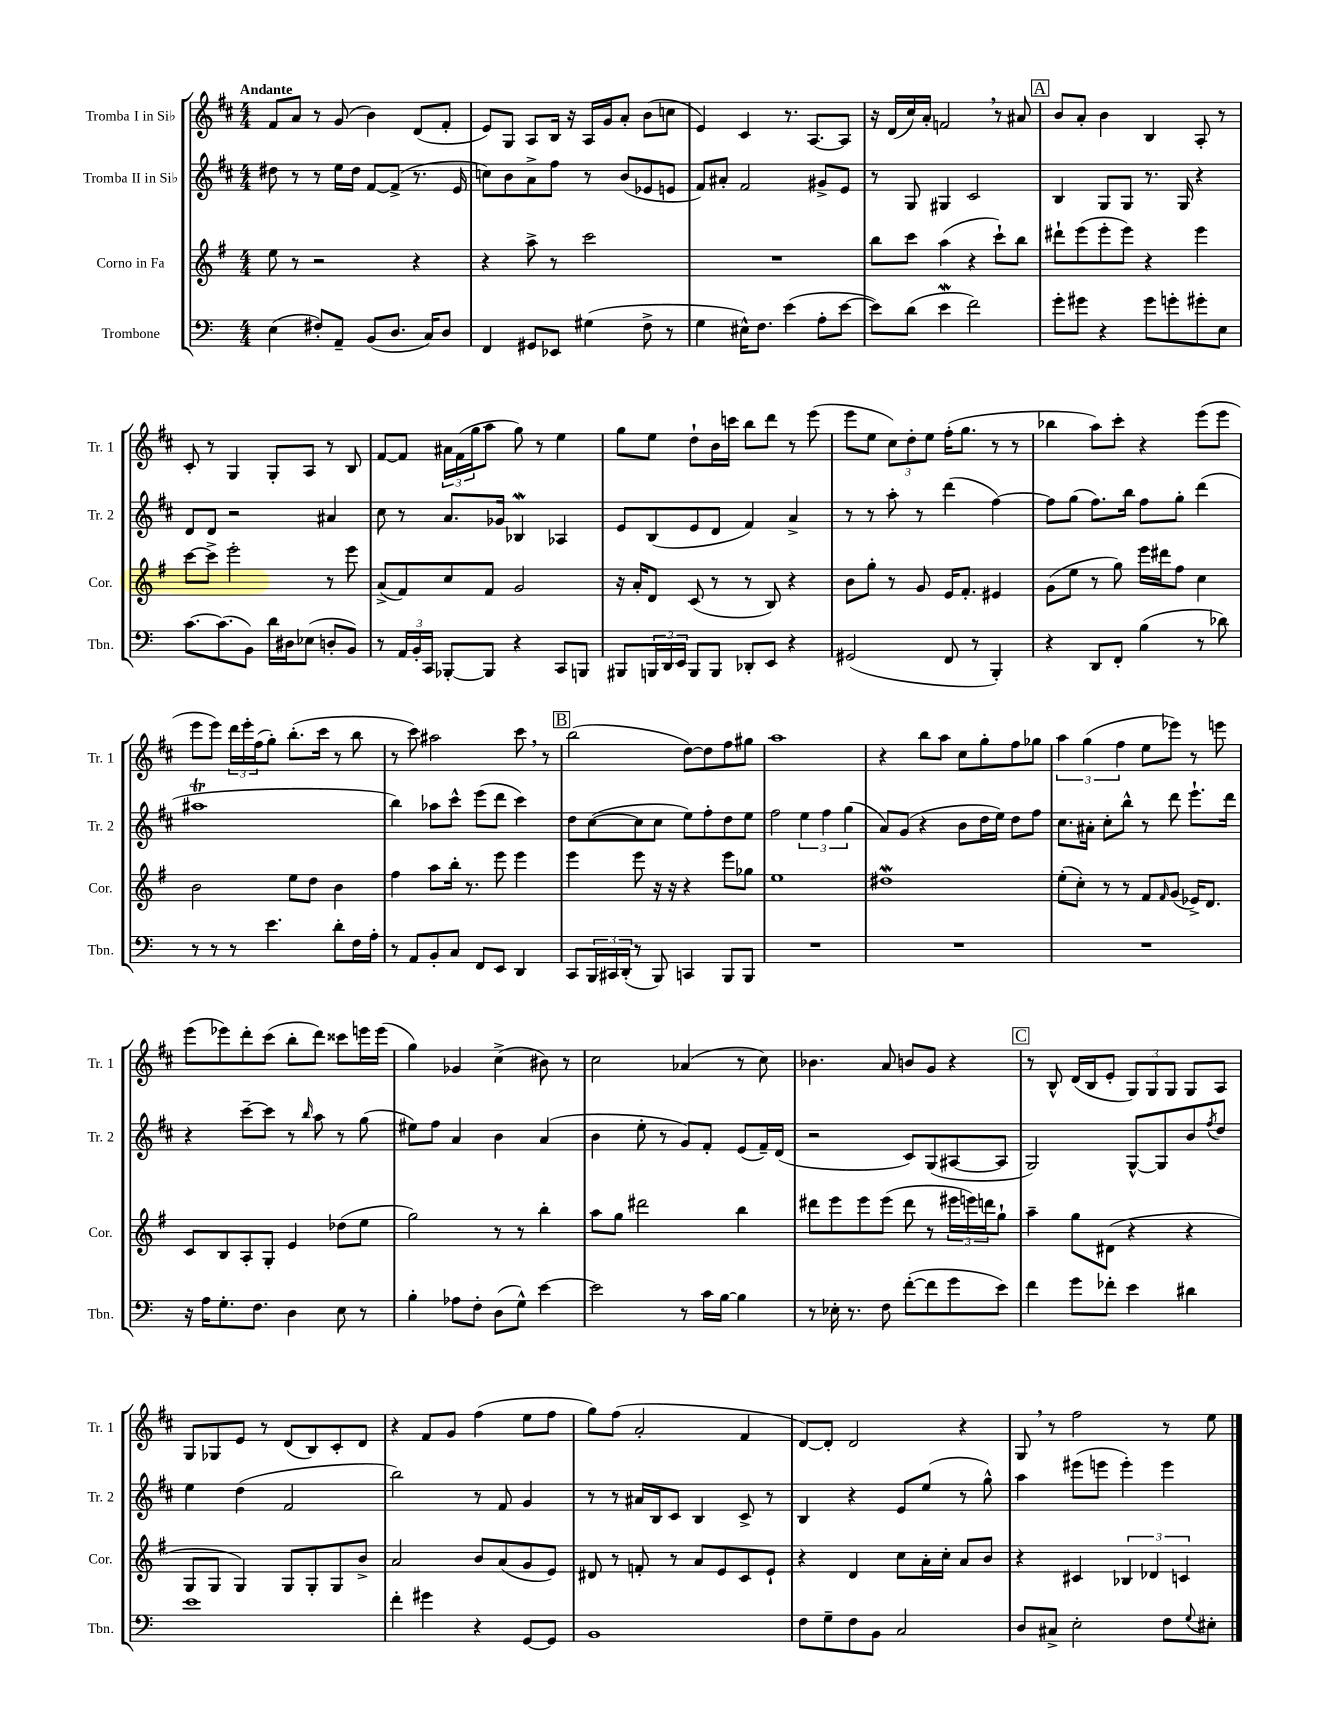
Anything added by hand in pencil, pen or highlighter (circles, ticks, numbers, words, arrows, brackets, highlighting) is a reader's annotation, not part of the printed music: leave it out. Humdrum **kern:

**kern	**kern	**kern	**kern
*part4	*part3	*part2	*part1
*staff4	*staff3	*staff2	*staff1
*I"Trombone	*I"Corno in Fa	*I"Tromba II in Si♭	*I"Tromba I in Si♭
*I'Tbn.	*I'Cor.	*I'Tr. 2	*I'Tr. 1
*clefF4	*clefG2	*clefG2	*clefG2
*k[]	*k[f#]	*k[f#c#]	*k[f#c#]
*M4/4	*M4/4	*M4/4	*M4/4
=1	=1	=1	=1
!	!	!	!LO:TX:a:B:t=Andante
(4E\	8ee\	8dd#X\	8f#/L
.	8r	8r	8a/J
8F#X'/L)	2r	8r	8r
8AA~/J	.	16ee\LL	(8g/
.	.	16dd#\JJ	.
(8BB/L	.	[8f#/L	4b\)
8.D/J	.	(8f#^/J]	.
.	4r	8.r	(8d/L
16C/KL)	.	.	.
8D/J	.	.	8f#'/J
.	.	16e/	.
=2	=2	=2	=2
4FF/	4r	8ccn\L)	8e/L)
.	.	8b\	8G/J
8GG#X/L	8aa^\	8a^\	8A/L
8EE-X/J	8r	8ff#\J	16B/Jk
.	.	.	16r
(4G#X\	2ccc\	8r	16A/LL
.	.	.	16g/J
.	.	(8b/L	8a'/J
8F^\	.	8e-X/	(8b\L
8r	.	8en/J	8ccn\J
=3	=3	=3	=3
4G\	1r	8f#/L)	4e/)
.	.	8a#X'/J	.
16E#X^^\KL)	.	2f#/	4c#/
8.F\J	.	.	.
(4e\	.	.	8.r
.	.	.	[8.A/L
8A'\L	.	8g#X^/L	.
[8e\J	.	8e/J	8A/J]
=4	=4	=4	=4
8e\L])	8bb\L	8r	16r
.	.	.	(16d/LL
(8d\J	8ccc\J	8G/	16cc#/)
.	.	.	16a'/JJ
4eW\	(4aa\	4G#X/	2fn,/
2f\)	4r	2c#/	.
.	8ccc`\L)	.	8r
.	8bb\J	.	8a#X/
!!LO:REH:place=s1:t=A
=5	=5	=5	=5
8g'\L	8ddd#X`\L	4B/	8b/L
8g#X\J	(8eee\	.	8a'/J
4r	8eee'\	8G/L	4b\
.	8eee\J)	8G/J	.
8g#\L	4r	8.r	4B/
8gn'\	.	.	.
.	.	16G/	.
8g#X'\	4eee\	4r	8A'/
8E\J	.	.	8r
!!LO:LB:g=z
=6	=6	=6	=6
[8.c\L	[8ccc\L	8d/L	8c#'/
.	8ccc^\J]	8d/J	8r
(8.c\]	.	.	.
.	2eee'\	2r	4G/
8BB\J)	.	.	.
16d\LL	.	.	8G'/L
16D#X\J	.	.	.
(8E-X\J	.	.	8A/J
8Dn'/L	8r	4a#X/	8r
8BB/J)	8eee\	.	8B/
=7	=7	=7	=7
8r	(8a^/L	8cc#\	[8f#/L
24AA/LL	8f#/)	8r	8f#/J]
24BB'/	.	.	.
24CC/JJ	.	.	.
[8BBB-X'/L	8cc/	8.a/L	24a#X\LL
.	.	.	(24f#\
.	.	.	24gg\J
8BBB-/J]	8f#/J	.	8aa\J
.	.	16g-X/Jk	.
4r	2g/	4B-Xw/	8gg\)
.	.	.	8r
8CC/L	.	4A-X/	4ee\
8BBBn/J	.	.	.
=8	=8	=8	=8
8BBB#X/L	16r	8e/L	8gg\L
.	16a'/KL	.	.
24BBBn/L	8d/J	(8B/	8ee\J
24DD/	.	.	.
24EE/JJ	.	.	.
8BBB/L	(8c/	8e/	8dd`\L
8BBB/J	8r	8d/J	16b\L
.	.	.	16cccn\JJ
8DD-X'/L	8r	4f#/)	8bb\L
8EE/J	8B/)	.	8ddd\J
4r	4r	4a^/	8r
.	.	.	(8eee\
=9	=9	=9	=9
(2GG#X/	8b\L	8r	8eee\L
.	8gg'\J	8r	8ee\J
.	8r	8aa'\	12cc#\L)
.	.	.	12dd'\
.	8g/	8r	.
.	.	.	12ee\J
8FF/	16e/KL	(4ddd\	(16ff#'\KL
.	8.f#'/J	.	8.gg\J
8r	.	.	.
4BBB'/)	4e#X/	[4ff#\)	8r
.	.	.	8r
=10	=10	=10	=10
4r	(8g\L	8ff#\L]	4bb-X\
.	8ee\J	(8gg\J	.
8DD/L	8r	8.ff#\L)	8aa\L)
8FF'/J	8gg\)	.	8ccc#'\J
.	.	16bb\Jk	.
(4B\	16eee\LL	8ff#\L	4r
.	16ddd#X\J	.	.
.	8ff#\J	8gg'\J	.
8r	4cc\	(4ddd\	(8eee\L
8d-X\)	.	.	8eee\J
!!LO:LB:g=z
=11	=11	=11	=11
8r	2b\	1aa#Xt	8eee\L
8r	.	.	8eee\J)
8r	.	.	24ddd\LL
.	.	.	24eee'\
.	.	.	(24ff#\J
4.e\	.	.	8gg'\J)
.	8ee\L	.	(8.bb'\L
.	8dd\J	.	.
.	.	.	16ccc#\Jk
8d'\L	4b\	.	8r
16F\L	.	.	8bb\
16A'\JJ	.	.	.
=12	=12	=12	=12
8r	4ff#\	4bb\)	8r
8AA/L	.	.	8ccc#\)
8BB'/	8aa\L	8aa-X\L	2aa#X\
8C/J	16bb'\Jk	8ccc#^^\J	.
.	8.r	.	.
8FF/L	.	(8eee\L	.
8EE/J	8eee\	8ddd\J	.
4DD/	4eee\	4ccc#\)	8ccc#,\
.	.	.	8r
!!LO:REH:place=s1:t=B
=13	=13	=13	=13
8CC/L	4eee\	8dd\L	(2bb\
24BBB/L	.	([8cc#\	.
24CC#X/	.	.	.
(24DD'/JJ	.	.	.
8r	8eee\	8cc#\]	.
8BBB/)	16r	8cc#\J	.
.	16r	.	.
4CCn/	4r	8ee\L)	[8dd\L)
.	.	8ff#'\	8dd\]
8BBB/L	8eee\L	8dd\	8ff#\
8BBB/J	8gg-X\J	8ee\J	8gg#X\J
=14	=14	=14	=14
1r	1ee	2ff#\	1aa
.	.	6ee\	.
.	.	6ff#\	.
.	.	(6gg\	.
=15	=15	=15	=15
1r	1dd#XW	8a/L)	4r
.	.	(8g/J	.
.	.	4r	8bb\L
.	.	.	8aa\J
.	.	8b\L	8cc#\L
.	.	16dd\L	8gg'\
.	.	16ee\JJ)	.
.	.	8dd\L	8ff#\
.	.	8ff#\J	8gg-X\J
=16	=16	=16	=16
1r	(8ee'\L	8.cc#\L	6aa\
.	8cc'\J)	.	.
.	.	.	(6gg\
.	.	16a#X'\Jk	.
.	8r	8cc#'\L	.
.	.	.	6ff#\
.	8r	8bb^^\J	.
.	8f#/L	8r	8ee\L
.	16qqf#/	.	.
.	(8g/J	8ddd\	8eee-X\J)
.	16e-X^/KL)	8.eee`\L	8r
.	8.d/J	.	.
.	.	.	8eeen\
.	.	16ddd\Jk	.
!!LO:LB:g=z
=17	=17	=17	=17
16r	8c/L	4r	(8eee\L
16A\KL	.	.	.
8.G'\	8B/	.	8eee-X\)
.	8A'/	[8ccc#~\L	8ddd'\
8.F\J	.	.	.
.	8G'/J	8ccc#\J]	(8ccc#\J
4D\	4e/	8r	8bb'\L
.	.	16qqbb/	.
.	.	8aa\	8ddd\J)
8E\	(8dd-X\L	8r	8ccc##X\L
8r	8ee\J	(8gg\	16eeen\L
.	.	.	(16eee\JJ
=18	=18	=18	=18
4B'\	2gg\)	8ee#X\L)	4gg\)
.	.	8ff#\J	.
8A-X\L	.	4a/	4g-X/
8F'\J	.	.	.
(8D\L	8r	4b\	(4cc#^\
8G^^\J)	8r	.	.
[4e\	4bb'\	(4a/	8b#X\)
.	.	.	8r
=19	=19	=19	=19
2e\]	8aa\L	4b\	2cc#\
.	8gg\J	.	.
.	2ddd#X\	8ee'\	.
.	.	8r	.
8r	.	8g/L)	(4a-X/
16c\LL	.	8f#'/J	.
[16B\JJ	.	.	.
4B\]	4bb\	(8e/L	8r
.	.	16f#~/L)	8cc#\)
.	.	(16d/JJ	.
=20	=20	=20	=20
8r	8ddd#X\L	2r	4.b-X\
16E-X'\	8eee\	.	.
8.r	.	.	.
.	8eee\	.	.
8F\	(8eee\J	.	8a/
([8f'\L	8ddd#\	8c#/L)	8bn/L
8f\]	8r	(8G/	8g/J
8g\	24eee#X\LL	[8A#X/	4r
.	24eeen\)	.	.
.	24dddn\J	.	.
8e\J)	8gg`\J	8A#/J]	.
!!LO:REH:place=s1:t=C
=21	=21	=21	=21
4f\	4aa~\	2G/)	8r
.	.	.	8B^^/
8g\L	8gg\L	.	(16d/LL
.	.	.	16B/J
8f-X'\J	(8d#X\J	.	8e'/J
4e\	4r	[8G^^/L	12G/L)
.	.	.	12G/
.	.	8G/]	.
.	.	.	12G/J
4d#X\	4r	8b/	8G/L
.	.	8qff#/	.
.	.	8dd/J	8A/J
!!LO:LB:g=z
=22	=22	=22	=22
1e	8G/L	4ee\	8G/L
.	8G/J	.	8G-X/
.	4G/)	(4dd\	8e/J
.	.	.	8r
.	8G/L	2f#/	(8d/L
.	8G'/	.	8B/)
.	8G/	.	8c#'/
.	8b^/J	.	8d/J
=23	=23	=23	=23
4f'\	2a/	2bb\)	4r
4g#X\	.	.	8f#/L
.	.	.	8g/J
4r	8b/L	8r	(4ff#\
.	(8a/	8f#/	.
[8GG/L	8g/	4g/	8ee\L
8GG/J]	8e/J)	.	8ff#\J
=24	=24	=24	=24
1BB	8d#X/	8r	8gg\L)
.	8r	8r	(8ff#\J
.	8fn'/	16a#X/LL	2a'/
.	.	16B/J	.
.	8r	8c#/J	.
.	8a/L	4B/	.
.	8e/	.	.
.	8c/	8c#^/	4f#/
.	8e`/J	8r	.
=25	=25	=25	=25
8F\L	4r	4B/	[8d/L)
8G~\	.	.	8d'/J]
8F\	4d/	4r	2d/
8BB\J	.	.	.
2C/	8cc\L	8e/L	.
.	16a'\L	(8ee/J	.
.	16cc'\JJ	.	.
.	8a/L	8r	4r
.	8b/J	8gg^^\)	.
=26	=26	=26	=26
8D/L	4r	4aa\	8G,/
8C#X^/J	.	.	8r
2E'\	4c#X/	(8eee#X\L	2ff#\
.	.	8eeen\J	.
.	6B-X/	4eee'\)	.
.	6d-X/	.	.
8F\L	.	4eee\	8r
.	6cn/	.	.
8qqG/	.	.	.
8E#X'\J	.	.	8ee\
==	==	==	==
*-	*-	*-	*-
